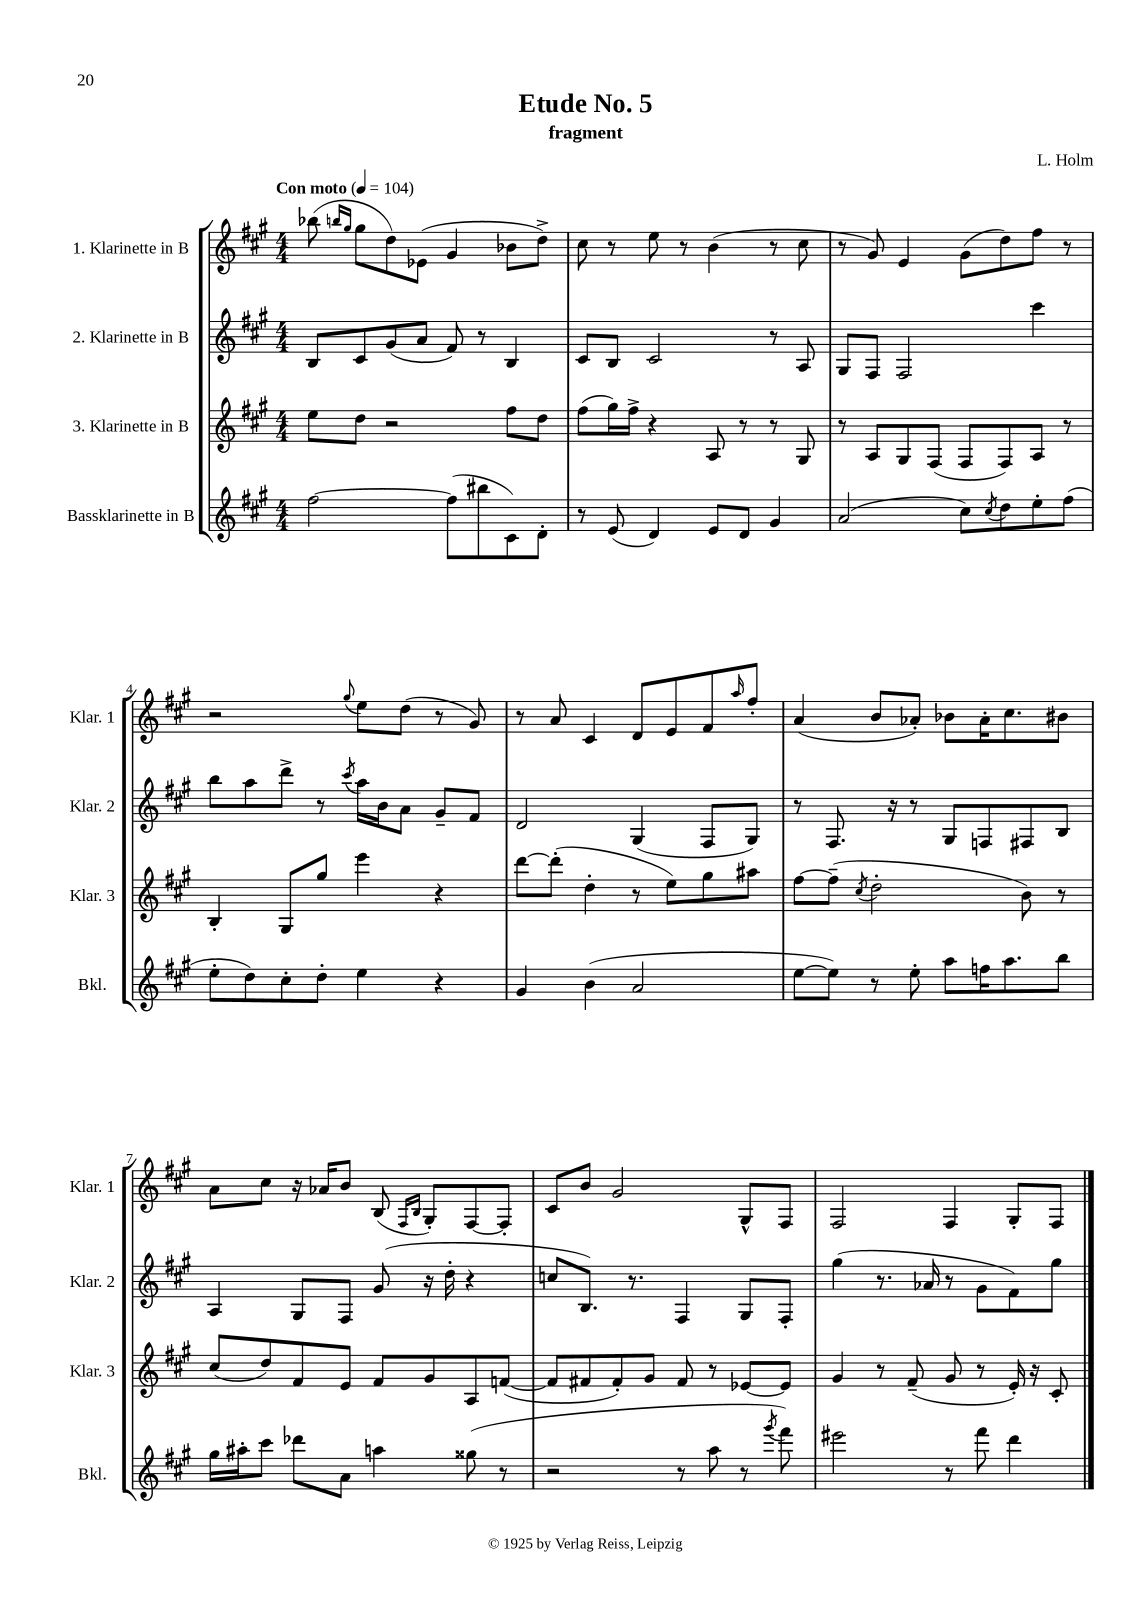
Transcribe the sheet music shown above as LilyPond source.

\header { title = "Etude No. 5" composer = "L. Holm" subtitle = "fragment" }
<<
\new StaffGroup <<
\new Staff = "s0" \with { instrumentName = "1. Klarinette in B" shortInstrumentName = "Klar. 1" } {
    \clef treble \key a \major \numericTimeSignature \time 4/4 \tempo "Con moto" 4 = 104
    bes''8( \grace { b''16 gis''16 } gis''8 d''8) ees'8( gis'4 bes'8 d''8->) |
    cis''8 r8 e''8 r8 b'4( r8 cis''8 |
    r8 gis'8) e'4 gis'8( d''8) fis''8 r8 |
    r2 \appoggiatura { gis''8 } e''8 d''8( r8 gis'8) |
    r8 a'8 cis'4 d'8 e'8 fis'8 \grace { a''16 } fis''8-. |
    a'4( b'8 aes'8-.) bes'8 aes'16-. cis''8. bis'8 |
    a'8 cis''8 r16 aes'16 b'8 b8( \grace { fis16 b16 } gis8-.) fis8~ fis8-. |
    cis'8 b'8 gis'2 gis8-^ fis8 |
    fis2 fis4 gis8-. fis8 \bar "|." |
}
\new Staff = "s1" \with { instrumentName = "2. Klarinette in B" shortInstrumentName = "Klar. 2" } {
    \clef treble \key a \major \numericTimeSignature \time 4/4
    b8 cis'8 gis'8( a'8 fis'8) r8 b4 |
    cis'8 b8 cis'2 r8 a8 |
    gis8 fis8 fis2 cis'''4 |
    b''8 a''8 d'''8-> r8 \acciaccatura { cis'''8 } a''16 b'16 a'8 gis'8-- fis'8 |
    d'2 gis4( fis8 gis8) |
    r8 fis8. r16 r8 gis8 f8 fis8 b8 |
    a4 gis8 fis8 gis'8( r16 d''16-. r4 |
    c''8 b8.) r8. fis4 gis8 fis8-. |
    gis''4( r8. aes'16 r8 gis'8 fis'8) gis''8 \bar "|." |
}
\new Staff = "s2" \with { instrumentName = "3. Klarinette in B" shortInstrumentName = "Klar. 3" } {
    \clef treble \key a \major \numericTimeSignature \time 4/4
    e''8 d''8 r2 fis''8 d''8 |
    fis''8( gis''16) fis''16-> r4 a8 r8 r8 gis8 |
    r8 a8 gis8 fis8( fis8 fis8) a8 r8 |
    b4-. gis8 gis''8 e'''4 r4 |
    d'''8~ d'''8-.( d''4-. r8 e''8) gis''8 ais''8 |
    fis''8~ fis''8--( \acciaccatura { cis''8 } d''2-. b'8) r8 |
    cis''8( d''8) fis'8 e'8 fis'8 gis'8 a8 f'8~( |
    f'8 fis'8 fis'8-.) gis'8 fis'8 r8 ees'8~ ees'8 |
    gis'4 r8 fis'8--( gis'8 r8 e'16-.) r16 cis'8-. \bar "|." |
}
\new Staff = "s3" \with { instrumentName = "Bassklarinette in B" shortInstrumentName = "Bkl." } {
    \clef treble \key a \major \numericTimeSignature \time 4/4
    fis''2~ fis''8( bis''8 cis'8) d'8-. |
    r8 e'8( d'4) e'8 d'8 gis'4 |
    a'2( cis''8) \acciaccatura { cis''8 } d''8 e''8-. fis''8( |
    e''8-. d''8) cis''8-. d''8-. e''4 r4 |
    gis'4 b'4( a'2 |
    e''8~ e''8) r8 e''8-. a''8 f''16 a''8. b''8 |
    gis''16 ais''16-. cis'''8 des'''8 a'8 a''4 gisis''8( r8 |
    r2 r8 a''8 r8 \acciaccatura { gis'''8 } fis'''8) |
    eis'''2 r8 fis'''8 d'''4 \bar "|." |
}
>>
>>
